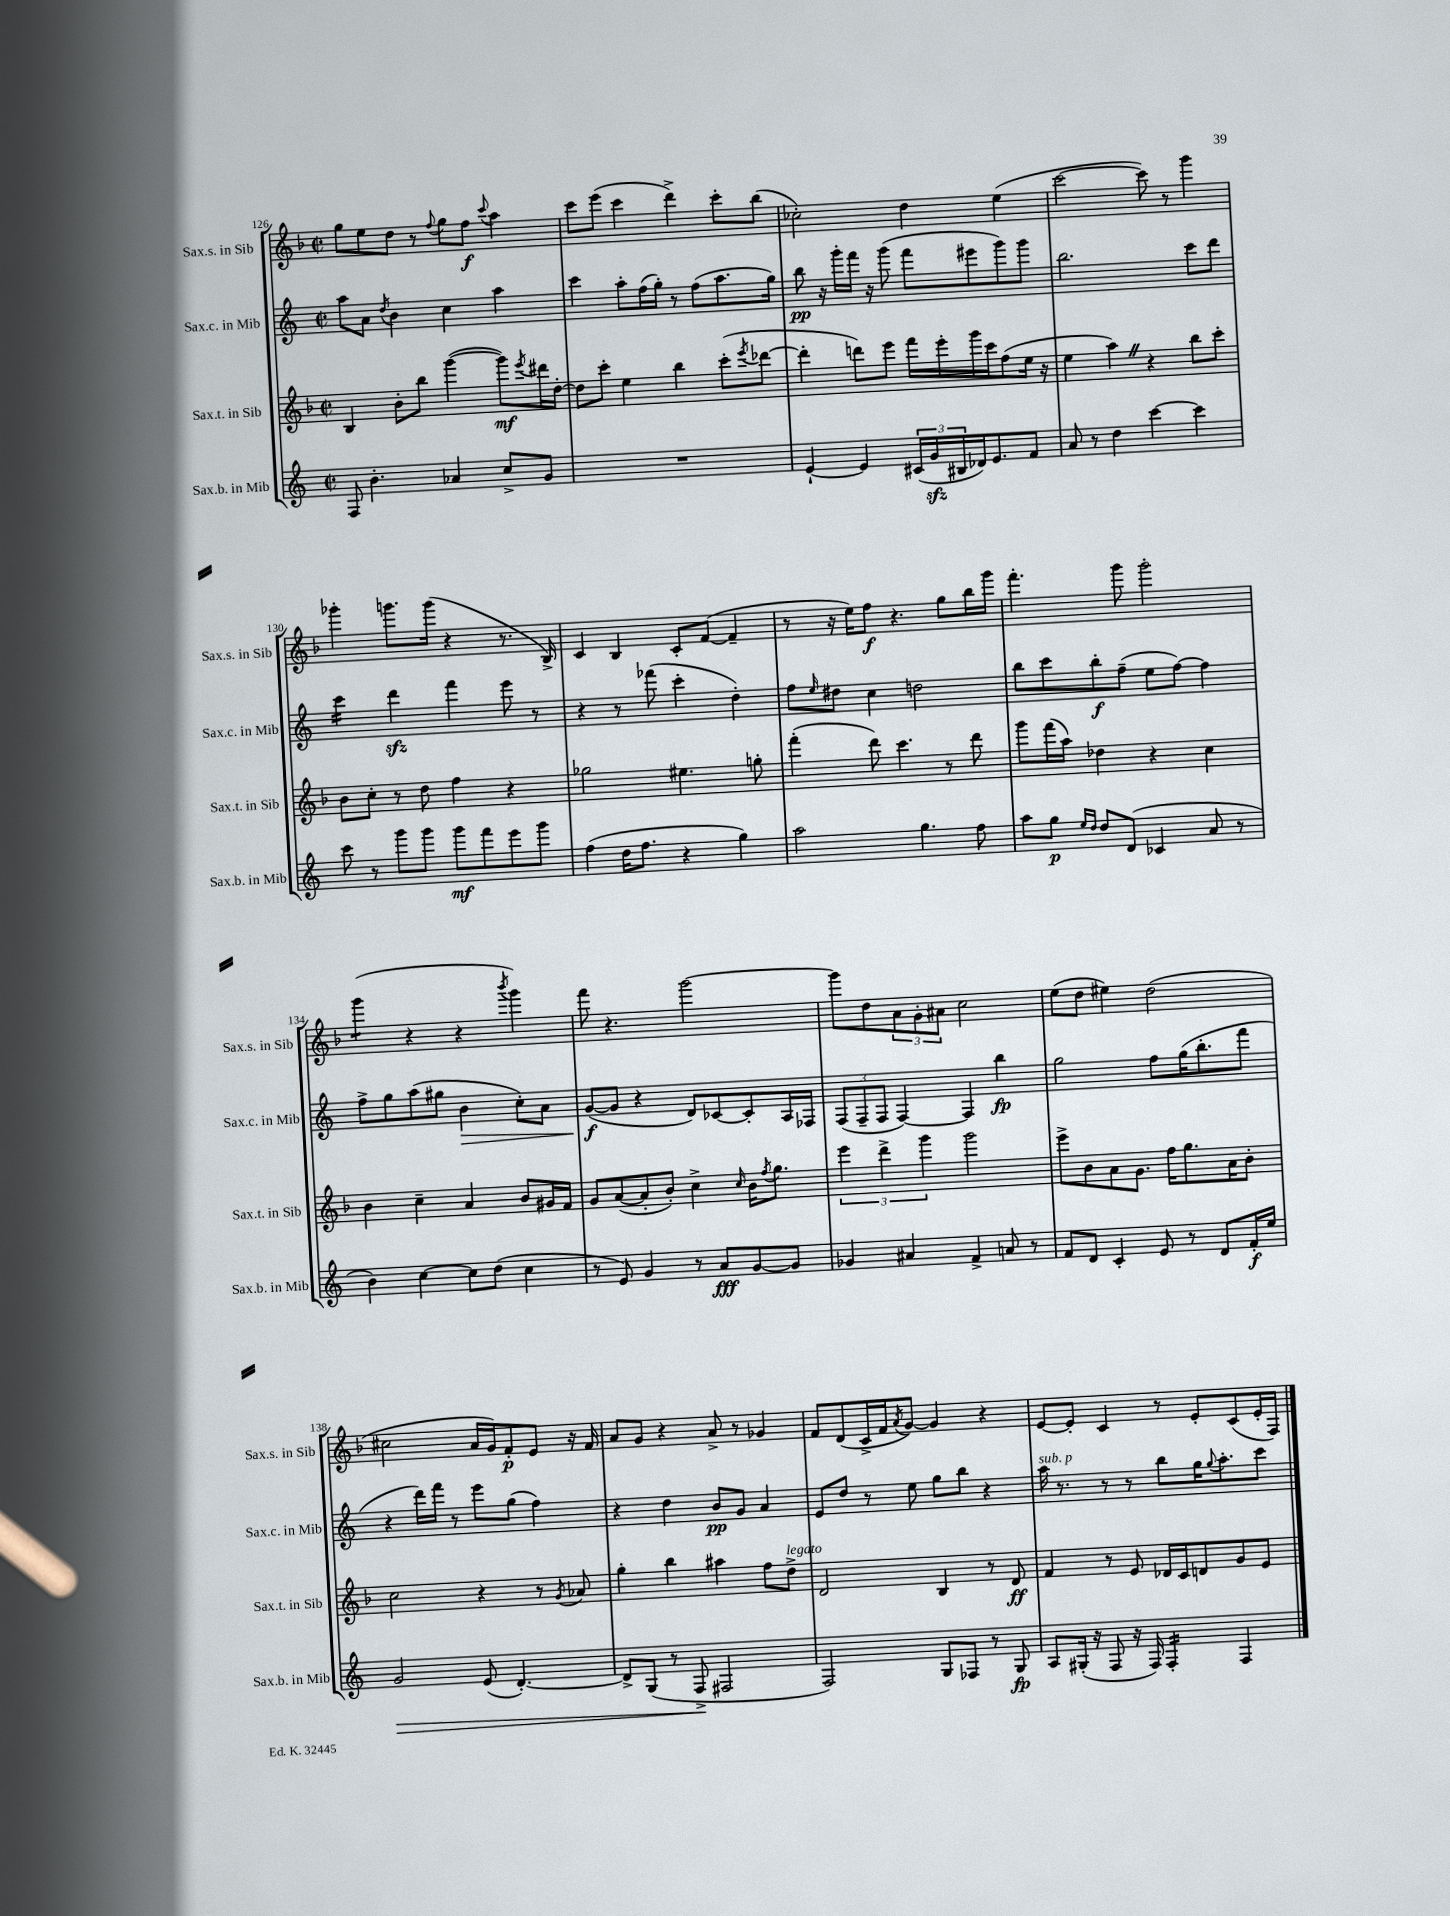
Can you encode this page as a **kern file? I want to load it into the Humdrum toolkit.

**kern	**kern	**kern	**kern
*staff4	*staff3	*staff2	*staff1
*clefG2	*clefG2	*clefG2	*clefG2
*k[]	*k[b-]	*k[]	*k[b-]
*M2/2	*M2/2	*M2/2	*M2/2
*met(c|)	*met(c|)	*met(c|)	*met(c|)
8F	4B-	8aa	8gg
4.b'	.	8a	8ee
.	.	8qdd	.
.	8b-'	4b	8dd
.	8bb-	.	8r
.	.	.	8qqff
4a-	([4ggg	4cc	8gg
.	.	.	8ff
.	.	.	8qqccc
8cc^	8ggg])	4aa	4aa
.	8qeee	.	.
8g	16ddd#	.	.
.	[16dd'	.	.
=	=	=	=
1r	8dd]	4ccc	8ccc
.	8ccc'	.	(8eee
.	4ee	8aa'	4ccc
.	.	(16ff	.
.	.	16gg')	.
.	4bb-	8r	4ddd^)
.	.	(8ff	.
.	(8ccc'	8.aa	8ccc'
.	8qeee	.	.
.	[8ddd-	.	(8bb-
.	.	16gg)	.
=	=	=	=
[4e`	4ddd-']	8bb	2cc-')
.	.	16r	.
.	.	16ggg'	.
4e]	8ddd)	16fff	.
.	.	16r	.
.	8eee	(8ggg	.
(24c#	16fff	8fff	4dd
24g	.	.	.
.	16eee'	.	.
24B#	.	.	.
16d-)	16ggg	8eee#	.
8.e	16ccc	.	.
.	(8ff	8ggg)	(4ee
8f	16ee	8ggg	.
.	16r	.	.
=	=	=	=
8a	4ee	2.bb	[2ccc
8r	.	.	.
4dd	4aa)	.	.
[4ccc	4r	.	8ccc])
.	.	.	8r
4ccc]	8bb-	8ccc	4ggg
.	8ccc'	8ddd	.
=	=	=	=
8ccc	8b-	4ccc	4ggg-'
8r	8cc'	.	.
8ggg	8r	4ddd	8.ggg
8ggg	8dd	.	.
.	.	.	(16ggg
8ggg	4ff	4fff	4r
8fff	.	.	.
8eee	4r	8eee	8.r
8ggg	.	8r	.
.	.	.	16B-^)
=	=	=	=
(4ff	2gg-	4r	4c
16dd	.	8r	4B-
8.ff	.	.	.
.	.	(8fff-	.
4r	4.ee#	4ccc'	8c'
.	.	.	([8f
4gg)	.	4dd')	4f~]
.	8gg'	.	.
=	=	=	=
2aa	(4fff'	8ff	8r
.	.	16qqee	.
.	.	8dd#	16r
.	.	.	16ee)
.	8ddd)	4cc	8ff
.	4.ccc	.	4.r
4.gg	.	2dd	.
.	8r	.	8gg
8ff	8ddd	.	16bb-
.	.	.	16ggg
=	=	=	=
8aa	8ggg	8bb	4.fff'
8gg	(16fff	8ccc	.
.	16aa)	.	.
16qqee	.	.	.
16qqdd	.	.	.
8dd	4dd-	8bb'	.
(8d	.	(8ff~	8ggg
4c-	4r	8ee	2ggg'
.	.	[8ff)	.
8a	4cc	4ff]	.
8r	.	.	.
=	=	=	=
4b)	4b-	8ff^	(4ggg
.	.	8gg	.
[4cc	4cc~	(8aa	4r
.	.	8gg#	.
8cc]	4a	4b	4r
(8dd	.	.	.
.	.	.	8qbbb-
4cc	8b-	8cc')	4ggg)
.	16g#	8a	.
.	16f	.	.
=	=	=	=
8r	8g	([8g	8fff
8e)	([8a	8g]	4.r
4g	8a']	4r	.
.	8b-')	.	.
8r	4cc^	8d)	[2ggg
8a	.	[8c-	.
.	16qqcc	.	.
[8g	16b-	8c-']	.
.	8qff	.	.
.	8.gg	.	.
8g]	.	16A	.
.	.	16F-	.
=	=	=	=
4g-	6eee	(12F	8ggg]
.	.	12F~	.
.	.	.	8dd
.	6ddd^	12F	.
4a#	.	[4F)	12a
.	6ggg	.	12g'
.	.	.	12a#
4f^	2ggg	4F]	2cc
8a	.	4bb	.
8r	.	.	.
=	=	=	=
8f	8eee^	2gg	(8ee
8d	8b-	.	8dd
4c'	8a	.	4ee#)
.	8.g	.	.
8e	.	8ff	(2dd
.	16ff	.	.
8r	8.gg	(16gg	.
.	.	8.bb'	.
8d	.	.	.
.	16a	.	.
16f'	8b-'	8fff	.
16ee	.	.	.
=	=	=	=
2g	2cc	4r	2cc#
.	.	16ddd)	.
.	.	16fff	.
.	.	8r	.
(8e	4r	8eee	16a
.	.	.	16g)
[4.d')	.	(8gg	8f'
.	8r	4ff)	8e
.	8qg	.	.
.	8a-	.	16r
.	.	.	16f
=	=	=	=
8d^]	4gg'	4r	8a
(8G	.	.	8g
8r	4bb-	4dd	4r
8F^	.	.	.
2F#	4aa#	8b	8a^
.	.	8g	8r
.	8ff	4a	4g-
.	8dd^	.	.
=	=	=	=
2F)	2d	8e	8f
.	.	8dd	(8d
.	.	8r	16c^
.	.	.	16f
.	.	.	8qa
.	.	8ee	[8g)
8G	4B-	8gg	4g]
8F-	.	8bb	.
8r	8r	4r	4r
8G	8d	.	.
=	=	=	=
8A	4f	16aa	[8e
.	.	8.r	.
(16G#'	.	.	8e']
16r	.	.	.
8F	8r	8r	4c
16r	8e	8r	.
16F)	.	.	.
4F'	16d-	8bb	8r
.	16c	.	.
.	8d	16gg	8e'
.	.	8qqgg	.
.	.	8.aa'	.
4F	8g	.	(8c
.	8e	8ccc	16e'
.	.	.	16F)
==	==	==	==
*-	*-	*-	*-
